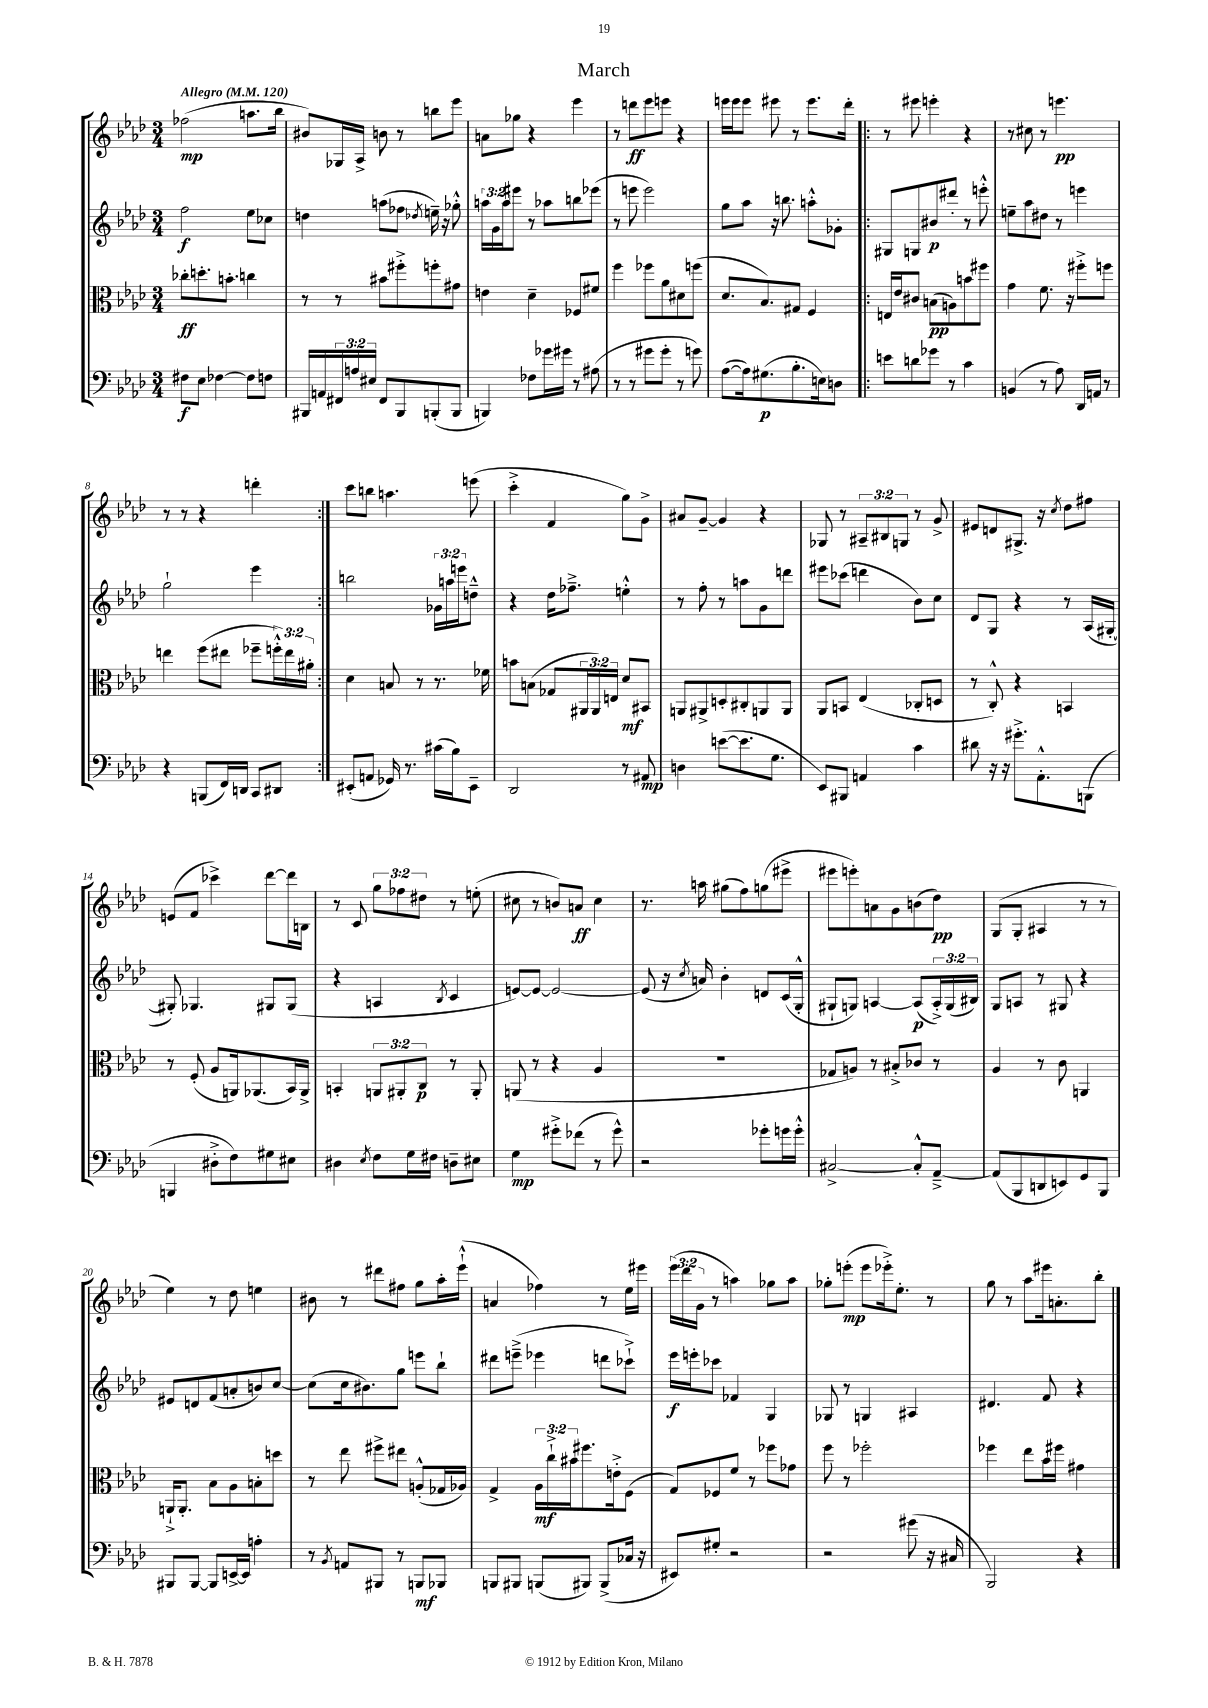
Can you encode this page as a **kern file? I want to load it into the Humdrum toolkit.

**kern	**dynam	**kern	**dynam	**kern	**dynam	**kern	**dynam
*part4	*part4	*part3	*part3	*part2	*part2	*part1	*part1
*staff4	*staff4	*staff3	*staff3	*staff2	*staff2	*staff1	*staff1
*clefF4	*	*clefC3	*	*clefG2	*	*clefG2	*
*k[b-e-a-d-]	*	*k[b-e-a-d-]	*	*k[b-e-a-d-]	*	*k[b-e-a-d-]	*
*M3/4	*	*M3/4	*	*M3/4	*	*M3/4	*
*MM120	*	*MM120	*	*MM120	*	*MM120	*
=1	=1	=1	=1	=1	=1	=1	=1
!	!	!	!	!	!	!LO:TX:a:B:t=Allegro	!
8F#X\L	f	8cc-X'\L	ff	2ff\	f	(2ff-X\	mp
8E-\J	.	8.ddn'\	.	.	.	.	.
[4F-X\	.	.	.	.	.	.	.
.	.	8.bn'\J	.	.	.	.	.
8F-\L]	.	4ccn\	.	8ee-\L	.	8.aan\L	.
8Fn\J	.	.	.	8cc-X\J	.	.	.
.	.	.	.	.	.	16bb-\Jk	.
=2	=2	=2	=2	=2	=2	=2	=2
16BBB#X/LL	.	8r	.	4ddn\	.	8b#X/L)	.
16AAn/	.	.	.	.	.	.	.
24FF#X/	.	8r	.	.	.	16G-X/L	.
24An/	.	.	.	.	.	.	.
.	.	.	.	.	.	16A-^/JJ	.
24E#X/JJ	.	.	.	.	.	.	.
8FF#/L	.	8b#X\L	.	(8aan\L	.	8bn\	.
8BBB#/	.	8ff#X'^\	.	8ff-X\J	.	8r	.
.	.	.	.	8qdd-X/	.	.	.
(8BBBn'/	.	8ffn'\	.	16een~\)	.	8bbn\L	.
.	.	.	.	16r	.	.	.
8BBB/J	.	8g#X\J	.	8gg-X'^^\	.	8eee-\J	.
=3	=3	=3	=3	=3	=3	=3	=3
4BBBn/)	.	4en\	.	24aan\LL	.	8an\L	.
.	.	.	.	24g\	.	.	.
.	.	.	.	24aa\J	.	.	.
.	.	.	.	8eee#X\J	.	8gg-X\J	.
8F-X\L	.	4d-~\	.	8r	.	4r	.
16g-X\L	.	.	.	8aa-X\L	.	.	.
16g#X\JJ	.	.	.	.	.	.	.
8r	.	8F-X/L	.	8bbn\	.	4eee-\	.
(8A#X\	.	8f#X/J	.	(8eee-X\J	.	.	.
=4	=4	=4	=4	=4	=4	=4	=4
8r	.	4ff\	.	8r	.	8r	.
8r	.	.	.	8eeen\	.	8dddn\L	ff
8g#X\L	.	8ff-X\L	.	2eee\)	.	8eee-\	.
8g#'\J	.	8a-\	.	.	.	8eeen\J	.
8r	.	8d#X\	.	.	.	4r	.
8gn\)	.	(8ffn\J	.	.	.	.	.
=5	=5	=5	=5	=5	=5	=5	=5
([8A-\L	.	8.d-/L	.	8gg\L	.	16eeen\LL	.
.	.	.	.	.	.	16eee\J	.
16A-\k])	.	.	.	8aa-\J	.	8eee\J	.
(8.G#X\	p	8.B-/)	.	.	.	.	.
.	.	.	.	16r	.	8eee#X\	.
.	.	.	.	8.bbn\	.	.	.
8.B-'\	.	8G#X/J	.	.	.	8r	.
.	.	4F/	.	8aan'^^\L	.	8.eee#\L	.
16En\k)	.	.	.	.	.	.	.
8Dn\J	.	.	.	8g-X'\J	.	.	.
.	.	.	.	.	.	16ddd-'\Jk	.
=6!|:	=6!|:	=6!|:	=6!|:	=6!|:	=6!|:	=6!|:	=6!|:
8en\L	.	16En/LL	.	8G#X/L	.	8r	.
.	.	16e-/J	.	.	.	.	.
8dn\	.	8c#X/J	.	8Gn/	.	8eee#X\	.
8g-X\J	.	(8Bn\L	pp	8b#X/	p	4eeen'\	.
8r	.	8An\)	.	8ddd#X'/J	.	.	.
4c\	.	8bn\	.	8r	.	4r	.
.	.	8ff#X\J	.	8eeen'^^\	.	.	.
=7	=7	=7	=7	=7	=7	=7	=7
(4BBn/	.	4g\	.	8een~\L	.	8r	.
.	.	.	.	8aa-\	.	8cc#X\	.
8r	.	8.f\	.	8dd#X\J	.	8r	.
8A-\)	.	.	.	8r	.	4.eeen\	pp
.	.	16r	.	.	.	.	.
16DD-/LL	.	8ff#X'^\L	.	4eeen\	.	.	.
16AAn/JJ	.	.	.	.	.	.	.
8r	.	8ffn\J	.	.	.	.	.
!!LO:LB:g=z
=8	=8	=8	=8	=8	=8	=8	=8
4r	.	4een\	.	2gg`\	.	8r	.
.	.	.	.	.	.	8r	.
(8BBBn/L	.	(8ff\L	.	.	.	4r	.
16FF/L)	.	8ee#X\J	.	.	.	.	.
16DDn/JJ	.	.	.	.	.	.	.
8CC/L	.	8ff-X~\L	.	4eee-\	.	4dddn'\	.
8DD#X/J	.	24ffn'^^\L)	.	.	.	.	.
.	.	24ee#\	.	.	.	.	.
.	.	24a#X'\JJ	.	.	.	.	.
=9:|!	=9:|!	=9:|!	=9:|!	=9:|!	=9:|!	=9:|!	=9:|!
(8EE#X'/L	.	4d-\	.	2bbn\	.	8ccc\L	.
8AAn/J	.	.	.	.	.	8bbn\J	.
16GG-X/)	.	8Bn/	.	.	.	4.aan\	.
8.r	.	.	.	.	.	.	.
.	.	8r	.	.	.	.	.
(16c#X\LL	.	8.r	.	24g-X\LL	.	.	.
.	.	.	.	24aan\	.	.	.
16B-\J)	.	.	.	.	.	.	.
.	.	.	.	24eeen\J	.	.	.
8EE#~\J	.	.	.	8ddn~^^\J	.	(8eeen\	.
.	.	16f-X\	.	.	.	.	.
=10	=10	=10	=10	=10	=10	=10	=10
2DD-/	.	8bn\L	.	4r	.	4ccc'^\	.
.	.	(8Bn\J	.	.	.	.	.
.	.	8G-X/L	.	16dd-\KL	.	4f/	.
.	.	.	.	8.ff-X~^\J	.	.	.
.	.	24AA#X/L	.	.	.	.	.
.	.	24AA#/)	.	.	.	.	.
.	.	24En/JJ	.	.	.	.	.
8r	.	8d-/L	mf	4een'^^\	.	8gg\L)	.
8AA#X/	mp	8BB#X/J	.	.	.	8g^\J	.
=11	=11	=11	=11	=11	=11	=11	=11
4Dn\	.	8AAn/L	.	8r	.	8a#X/L	.
.	.	8AA#X^/	.	8ff'\	.	[8g~/J	.
([8en\L	.	8Dn'/	.	8r	.	4g/]	.
8.e\]	.	8C#X'/	.	8aan\L	.	.	.
.	.	8AAn/	.	8g\	.	4r	.
8.G\J	.	.	.	.	.	.	.
.	.	8AA/J	.	8dddn\J	.	.	.
=12	=12	=12	=12	=12	=12	=12	=12
8EE-/L)	.	8AA-/L	.	8eee#X\L	.	8G-X/	.
8BBB#X/J	.	8BBn/J	.	(8ccc-X\J	.	8r	.
4AAn/	.	(4E-/	.	4dddn\	.	12A#X~/L	.
.	.	.	.	.	.	12B#X/	.
.	.	.	.	.	.	12Gn/J	.
4c\	.	8C-X'/L	.	8b-\L)	.	8r	.
.	.	8Dn/J	.	8cc\J	.	8g^/	.
=13	=13	=13	=13	=13	=13	=13	=13
8d#X\	.	8r	.	8d-/L	.	8e#X/L	.
16r	.	8C'^^/)	.	8G/J	.	8dn/	.
16r	.	.	.	.	.	.	.
8.g#X'^\L	.	4r	.	4r	.	8.G#X^/J	.
8.AA-'^^\	.	.	.	.	.	16r	.
.	.	.	.	.	.	8qcc/	.
.	.	4BBn/	.	8r	.	8dd-\L	.
(8BBBn\J	.	.	.	(16A-/LL	.	8ff#X\J	.
.	.	.	.	[16G#X'/JJ	.	.	.
!!LO:LB:g=z
=14	=14	=14	=14	=14	=14	=14	=14
4BBBn/	.	8r	.	8G#X'/])	.	(8en/L	.
.	.	(8F'/	.	4.G-X/	.	8f/J	.
8D#X'^\L	.	8A-/L	.	.	.	4ccc-X^\)	.
8F\)	.	16AAn/k)	.	.	.	.	.
.	.	(8.AA-X/	.	.	.	.	.
8G#X\	.	.	.	8G#X/L	.	[8ddd-\L	.
8E#X\J	.	16BB-/L)	.	(8G#/J	.	16ddd-\L]	.
.	.	16AA-^/JJ	.	.	.	16Bn\JJ	.
=15	=15	=15	=15	=15	=15	=15	=15
4D#X\	.	4BBn'/	.	4r	.	8r	.
.	.	.	.	.	.	8c/	.
8qE-/	.	.	.	.	.	.	.
8F\L	.	12AAn/L	.	4An/	.	12gg\L	.
.	.	12AA#X'/	.	.	.	12ff-X\	.
16G\L	.	.	.	.	.	.	.
.	.	12C/J	p	.	.	12dd#X\J	.
16F#X\JJ	.	.	.	.	.	.	.
.	.	.	.	8qB-/	.	.	.
8Dn~\L	.	8r	.	4c/	.	8r	.
8E#X\J	.	8AA#'/	.	.	.	(8een'\	.
=16	=16	=16	=16	=16	=16	=16	=16
4G\	mp	(8AAn/	.	[8en/L)	.	8cc#X\	.
.	.	8r	.	8e/J_	.	8r	.
8g#X'^\L	.	4r	.	2e/_	.	8bn/L)	.
(8f-X\J	.	.	.	.	.	8an/J	ff
8r	.	4A-/	.	.	.	4cc#\	.
8g#^^\)	.	.	.	.	.	.	.
=17	=17	=17	=17	=17	=17	=17	=17
2r	.	2.r	.	(8e/]	.	8.r	.
.	.	.	.	16r	.	.	.
.	.	.	.	8qcc/	.	.	.
.	.	.	.	16an/)	.	16aan\	.
.	.	.	.	4b-'\	.	(8gg#X\L	.
.	.	.	.	.	.	8ff\)	.
8g-X'\L	.	.	.	8dn/L	.	(8ggn\	.
16gn\L	.	.	.	(16c/L	.	8eee#X^\J	.
16g'^^\JJ	.	.	.	16G'^^/JJ	.	.	.
=18	=18	=18	=18	=18	=18	=18	=18
[2C#X^/	.	8G-X/L	.	8G#X`/L	.	8eee#X\L	.
.	.	8An/J)	.	8Gn/J)	.	8eeen'\)	.
.	.	8r	.	[4An/	.	8an\	.
.	.	8B#X'^/L	.	.	.	8g\	.
8C#'^^/L]	.	8c-X/J	.	(8A/L]	p	(8bn\	.
[8AA-~^/J	.	8r	.	24A'^/L)	.	8dd-\J)	pp
.	.	.	.	(24G/	.	.	.
.	.	.	.	24B#X/JJ)	.	.	.
=19	=19	=19	=19	=19	=19	=19	=19
(8AA-/L]	.	4A-/	.	8G/L	.	(8G/L	.
8BBB-/	.	.	.	8An/J	.	8G'/J	.
8DDn/	.	8r	.	8r	.	4A#X/	.
8EEn/)	.	8c\	.	8G#X/	.	.	.
8GG/	.	4AAn/	.	4r	.	8r	.
8BBB-/J	.	.	.	.	.	8r	.
!!LO:LB:g=z
=20	=20	=20	=20	=20	=20	=20	=20
8BBB#X/L	.	16AAn`^/KL	.	8e#X/L	.	4ee-\)	.
.	.	8.AA'/J	.	.	.	.	.
[8BBB#/J	.	.	.	8dn/	.	.	.
8BBB#/L]	.	8B-\L	.	(8f/	.	8r	.
[16EEn^/L	.	8A-\	.	8an'/	.	8dd-\	.
16EE/JJ]	.	.	.	.	.	.	.
4An'\	.	8Bn'\	.	8bn/)	.	4een\	.
.	.	8ddn\J	.	[8cc/J	.	.	.
=21	=21	=21	=21	=21	=21	=21	=21
8r	.	8r	.	(8cc\L]	.	8b#X\	.
8qBB-/	.	.	.	.	.	.	.
8AAn/L	.	8ee-\	.	16cc\k	.	8r	.
.	.	.	.	8.b#X\)	.	.	.
8BBB#X/J	.	8ff#X^\L	.	.	.	8ddd#X\L	.
8r	.	8ee#X\J	.	8gg\J	.	8ff#X\J	.
8BBBn/L	mf	(8An'^^/L	.	8eeen\L	.	8gg\L	.
8BBB-X/J	.	16G-X/L	.	8bb-`\J	.	16aa-'\L	.
.	.	16A-X/JJ)	.	.	.	(16eee-`^^\JJ	.
=22	=22	=22	=22	=22	=22	=22	=22
8BBBn/L	.	4G^/	.	8ddd#X\L	.	4an/	.
8BBB#X/J	.	.	.	(8eeen~^\J	.	.	.
(8BBBn/L	.	24A-\LL	mf	4eee-X\	.	4ff-X\)	.
.	.	24cc`^\	.	.	.	.	.
.	.	24b#X\J	.	.	.	.	.
8BBB#X/J)	.	8.ff#X\	.	.	.	.	.
(8BBB#^/L	.	.	.	8dddn\L	.	8r	.
.	.	16en'^\k	.	.	.	.	.
16C-X/Jk	.	(8F\J	.	8ccc-X`^\J)	.	16ee-\LL	.
16r	.	.	.	.	.	16eee#X\JJ	.
=23	=23	=23	=23	=23	=23	=23	=23
8EE#X/L)	.	8G/L)	.	16eee-\LL	f	(24eee-\LL	.
.	.	.	.	.	.	24ddd-\	.
.	.	.	.	16eeen'\J	.	.	.
.	.	.	.	.	.	24g\JJ	.
8G#X'/J	.	8F-X/	.	8ccc-X\J	.	8r	.
2r	.	8f/J	.	4f-X/	.	4aan\)	.
.	.	8r	.	.	.	.	.
.	.	8ff-X\L	.	4G/	.	8gg-X\L	.
.	.	8g-X\J	.	.	.	8aa\J	.
=24	=24	=24	=24	=24	=24	=24	=24
2r	.	8ff\	.	8G-X/	.	8gg-X'\L	.
.	.	8r	.	8r	.	(8eeen'\J	mp
.	.	2ff-X'\	.	4Gn/	.	8eee\L	.
.	.	.	.	.	.	16eee-X'^\k)	.
.	.	.	.	.	.	8.ee-'\J	.
(8g#X\	.	.	.	4A#X/	.	.	.
16r	.	.	.	.	.	8r	.
16C#X/	.	.	.	.	.	.	.
=25	=25	=25	=25	=25	=25	=25	=25
2BBB-/)	.	4ff-X\	.	4.d#X/	.	8gg\	.
.	.	.	.	.	.	8r	.
.	.	8ee-\L	.	.	.	8aa-\L	.
.	.	16b-\L	.	8f/	.	16eee#X\k	.
.	.	16ff#X\JJ	.	.	.	8.an'\	.
4r	.	4g#X\	.	4r	.	.	.
.	.	.	.	.	.	8bb-'\J	.
==	==	==	==	==	==	==	==
*-	*-	*-	*-	*-	*-	*-	*-
